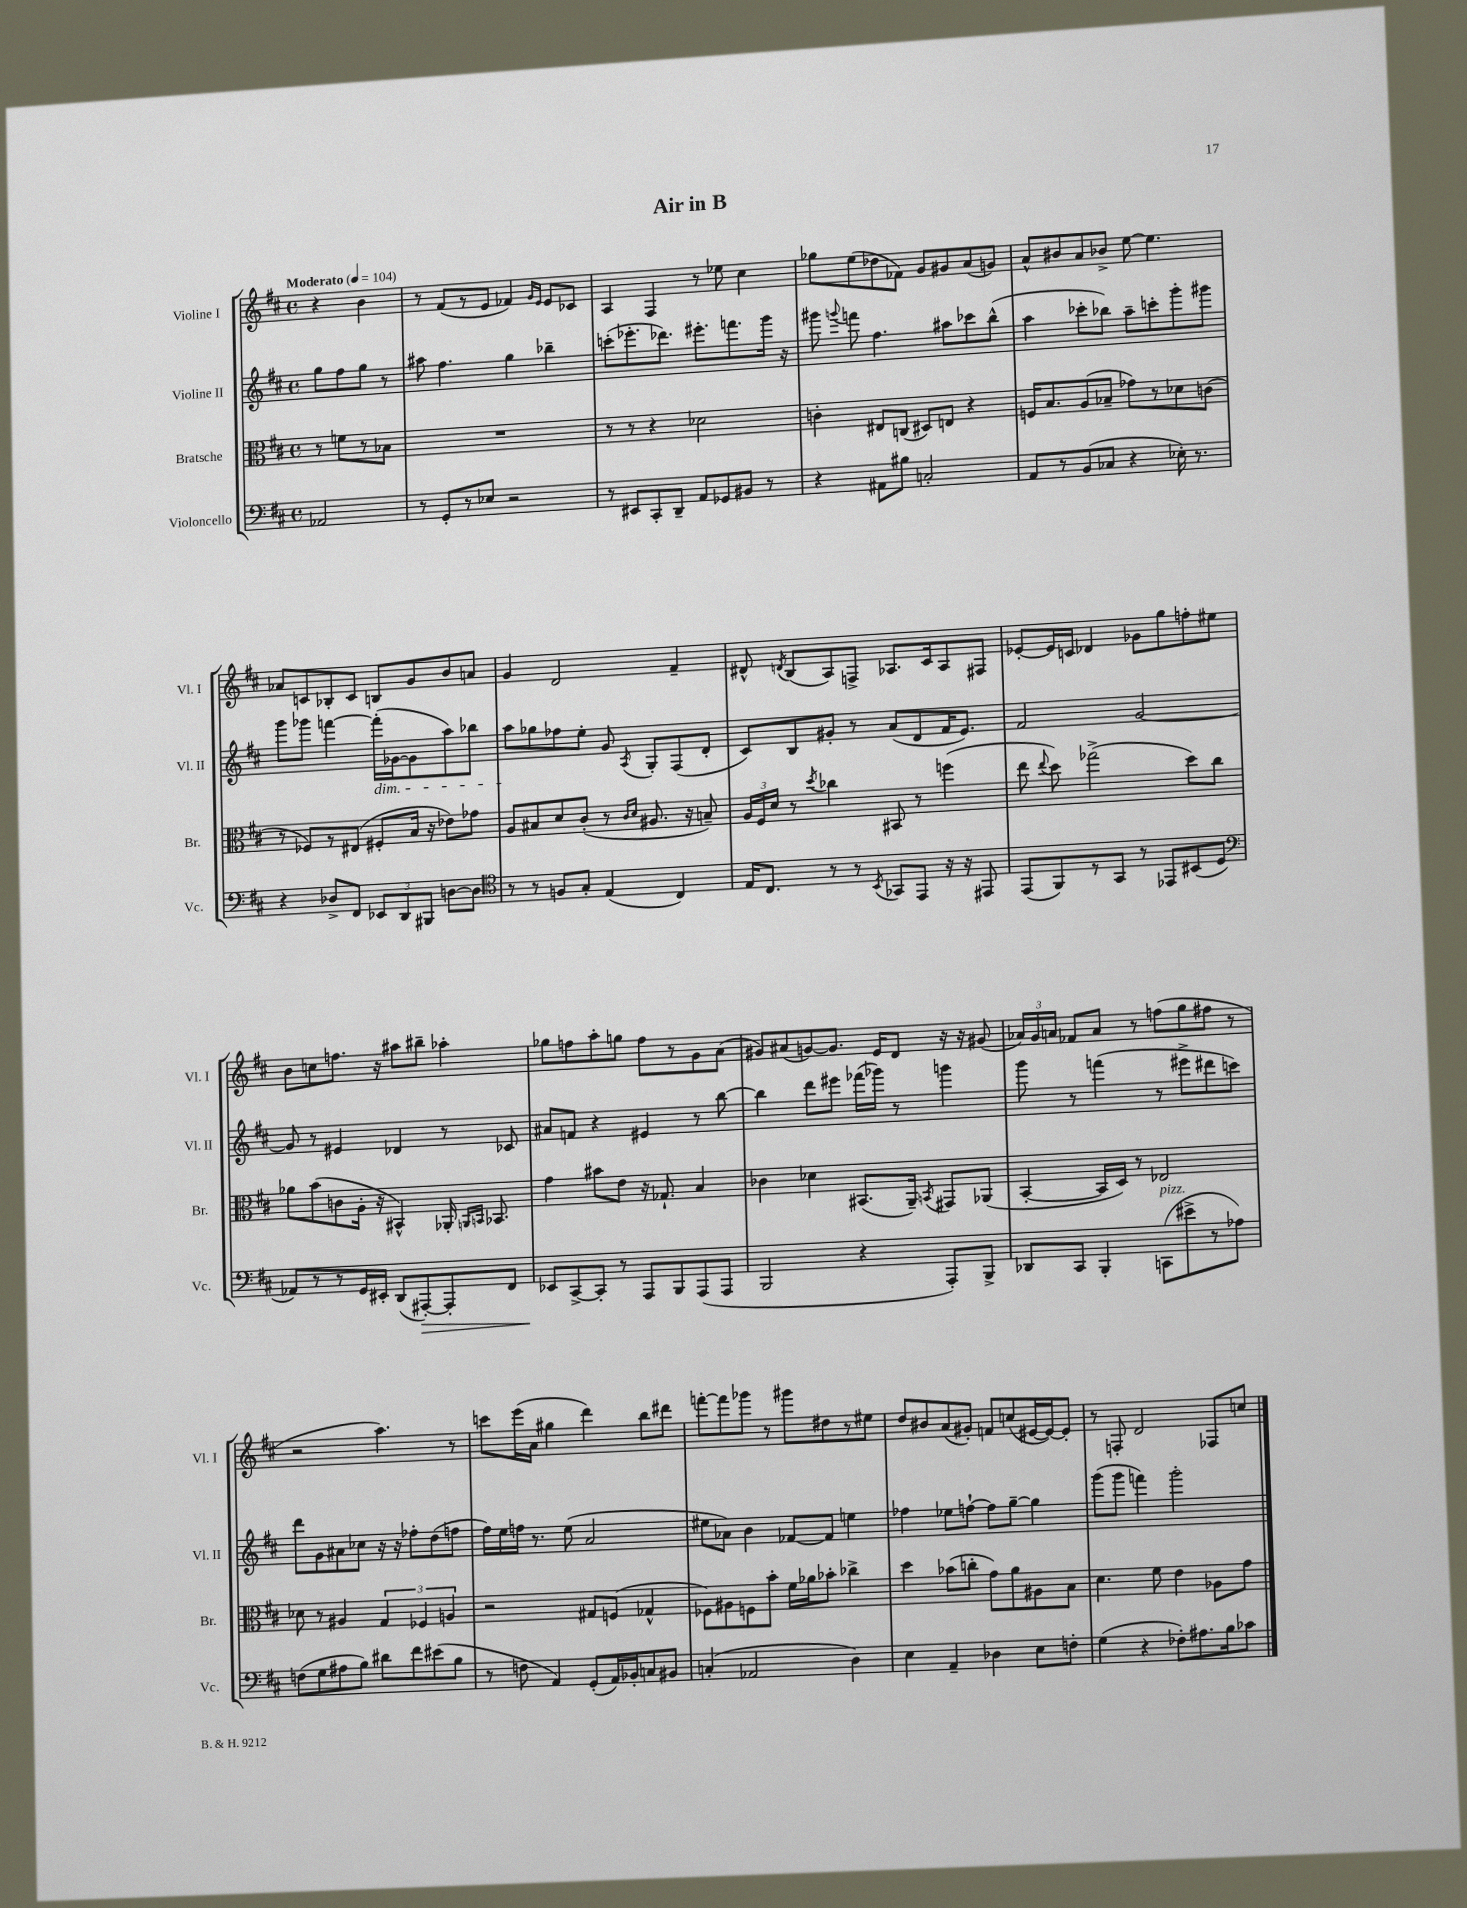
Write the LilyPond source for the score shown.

\header { title = "Air in B" }
<<
\new StaffGroup <<
\new Staff = "s0" \with { instrumentName = "Violine I" shortInstrumentName = "Vl. I" } {
    \clef treble \key d \major \defaultTimeSignature \time 4/4 \partial 2 \tempo "Moderato" 4 = 104
    \autoBeamOff r4 b'4 |
    r8 fis'8[( r8 e'8] fes'4) \grace { g'16[ e'16] } e'8[ ces'8] |
    a4 fis4 r8 ees''8 cis''4 |
    ges''8[ e''8( des''8 fes'8]) g'8[ gis'8 a'8( g'8]) |
    a'8[-^ bis'8 a'8 bes'8]-> e''8~ e''4. |
    aes'8[ c'8 bes8-. c'8] b8[ g'8 b'8 a'8] |
    g'4 d'2 fis'4-- |
    dis'8-^ \acciaccatura { d'8 } b8[( a8) f8]-> aes8.[ cis'16 aes8 fis8] |
    ees'8[~-. ees'16 c'16] des'4 ges'8[ g''8 f''8-. eis''8] |
    b'8[ c''8 f''8.] r16 ais''8[ bis''8]-- aes''4-. |
    ges''8[ f''8 a''8-. g''8] f''8[ r8 g'8 a'8]( |
    gis'8[) ais'8( g'8~) g'8.] e'16[ d'8] r16 r16 gis'8( |
    \tuplet 3/2 { aes'16[) g'16 a'16] } fes'8[ a'8] r8 f''8[( g''8 fis''8] r8 |
    r2 a''4.) r8 |
    c'''8[ e'''16( a'16] gis''4 d'''4) b''8[ dis'''8] |
    f'''8[~-. f'''8 ges'''8] r8 gis'''8[ dis''8 r8 eis''8] |
    d''8[ bis'8 a'8( gis'8]-.) f'8[ c''8( eis'16~ eis'16~) eis'8]-. |
    r8 f8-. d'2 fes8[ c''8] \bar "|." |
}
\new Staff = "s1" \with { instrumentName = "Violine II" shortInstrumentName = "Vl. II" } {
    \clef treble \key d \major \defaultTimeSignature \time 4/4 \partial 2
    \autoBeamOff g''8[ fis''8 g''8] r8 |
    ais''8 fis''4. g''4 bes''4-- |
    c'''8[-.( ees'''8.-. des'''8.]) eis'''8.[-. f'''8. g'''16] r16 |
    gis'''8 \appoggiatura { g'''8 } f'''8 fis''4. ais''8[ ces'''8 b''8]-^( |
    a''4 ces'''8[-. bes''8]) a''8[-- c'''8-. g'''8-. gis'''8] |
    g'''8[ ges'''8] f'''4~ f'''16[-.\dim( ges'16~ ges'8 a''8) bes''8] |
    a''8[\! ges''8 fes''8 e''8]-. g'8 \acciaccatura { a8 } g8[-. fis8( d'8]-. |
    cis'8[) b8 gis'8]-. r8 a'8[( d'8 fis'16 e'8.]) |
    fis'2 g'2~ |
    g'8 r8 eis'4 des'4 r8 ces'8 |
    ais'8[ f'8] r4 eis'4 r8 b''8~ |
    b''4 d'''8[ eis'''8] fes'''16[( ges'''16]) r8 g'''4 |
    g'''8 r8 f'''4( r8 eis'''8[-> dis'''8 c'''8]) |
    d'''8[ g'8 ais'8 ces''8] r16 r16 fes''8[-. d''8( f''8] |
    fis''16[) e''16 f''16] r8. e''8( a'2 |
    eis''8[ aes'8]) b'4 fes'8[~ fes'8] e''4 |
    fes''4 ees''8[ f''8]~-! f''8[ g''8]~-- g''4 |
    g'''8[( g'''8] f'''4) g'''2-. \bar "|." |
}
\new Staff = "s2" \with { instrumentName = "Bratsche" shortInstrumentName = "Br." } {
    \clef alto \key d \major \defaultTimeSignature \time 4/4 \partial 2
    \autoBeamOff r8 f'8[ r8 bes8] |
    R1 |
    r8 r8 r4 des'2 |
    c'4-. eis8[ c8]( dis8[) e8] r4 |
    f16[ b8. a8( bes8]-- ges'8[) r8 des'8 c'8]( |
    r8 fes8[) r8 eis8]( fis8[-. b16] r16 ees'8[) ges'8] |
    a8[ bis8 d'8 cis'8]-.( r8 \grace { cis'16[ d'16] } ais8. r16 b8--) |
    \tuplet 3/2 { a16[ fis16 d'16] } r8 \acciaccatura { d''8 } ces''4 bis,8 r8 f''4( |
    e''8 \appoggiatura { e''8 } d''8) ges''2->( d''8[) cis''8] |
    aes'8[ b'8( c'8 a16]-. r16 bis,4-^) aes,16-. \grace { a,16[ b,16] } bes,8. |
    g'4 bis'8[ e'8] r16 ges8.-! b4 |
    ces'4 des'4 bis,8.[( a,16]--) \acciaccatura { b,8 } gis,8[ aes,8]( |
    b,4~-. b,16[ d16]) r8 ees2 |
    des'8 r8 ais4 \tuplet 3/2 { g4 fes4 a4 } |
    r2 gis8[ f8]( ges4-^ |
    fes8[) ais8 f8 b'8]-. fis'16[ aes'16 bes'8]-. ces''4-> |
    d''4 bes'8[( c''8]-. g'8[) a'8 ais8 b8] |
    d'4. fis'8 e'4 aes8[ g'8] \bar "|." |
}
\new Staff = "s3" \with { instrumentName = "Violoncello" shortInstrumentName = "Vc." } {
    \clef bass \key d \major \defaultTimeSignature \time 4/4 \partial 2
    \autoBeamOff aes,2 |
    r8 g,8[-. r8 ees8] r2 |
    r8 eis,8[ cis,8-. d,8]-- a,8[ ges,8 bis,8] r8 |
    r4 ais,8[ bis8] c2-. |
    a,8[ r8 b,8( ces8] r4 ees16-.) r8. |
    r4 des8[-> fis,8] \tuplet 3/2 { ees,8[ d,8 bis,,8] } d8[~ d8] |
    \clef tenor r8 r8 f8[ g8]-. e4( cis4) |
    e16[ cis8.] r8 r8 \acciaccatura { b,8 } ges,8[ e,8] r16 r16 eis,8 |
    e,8[( fis,8) r8 g,8] r8 ees,8[ bis,8( d8] |
    \clef bass aes,8[) r8 r8 g,16 eis,16]-. d,8[( ais,,8~-.\>) ais,,8-. fis,8] |
    ees,8[\! cis,8~-> cis,8]-. r8 a,,8[ b,,8 a,,8( a,,8] |
    b,,2 r4 a,,8[-.) b,,8]-> |
    des,8[ cis,8] b,,4-. c,8[^\markup { \italic "pizz." }( eis'8-> r8 aes8]) |
    f8[( g8 ais8 b8]) dis'8[ fis'8 eis'8( b8] |
    r8 f8 a,4) g,8[-.( a,16) bes,16-. c8 bis,8] |
    c4-.( aes,2 d4) |
    e4 a,4-- des4 e8[ f8]-. |
    g4( r4 fes8[-.) ais8. b16 ces'8] \bar "|." |
}
>>
>>
\layout { \context { \Score \remove "Bar_number_engraver" } }
